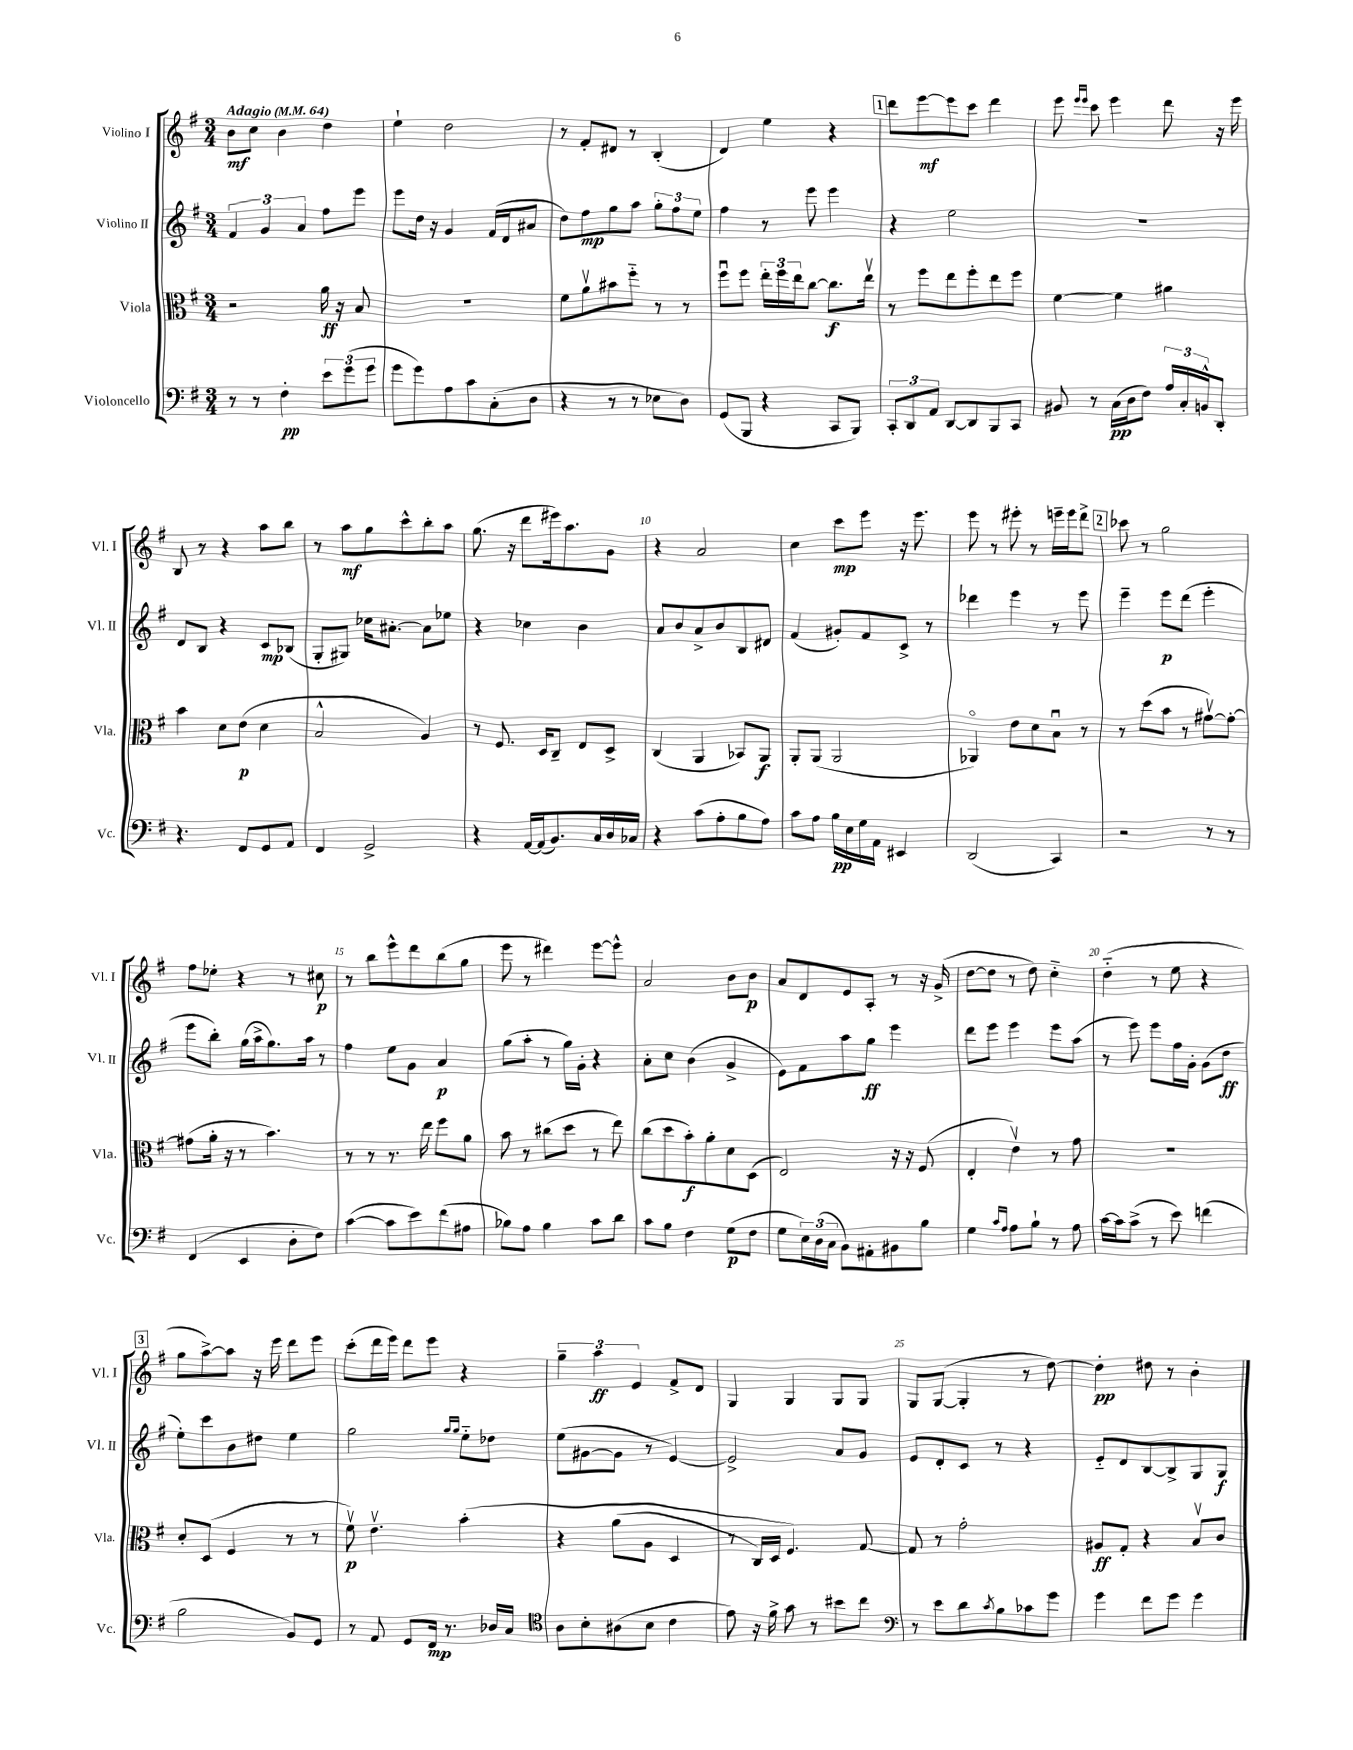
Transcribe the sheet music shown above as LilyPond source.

<<
\new StaffGroup <<
\new Staff = "s0" \with { instrumentName = "Violino I" shortInstrumentName = "Vl. I" } {
    \clef treble \key g \major \numericTimeSignature \time 3/4 \tempo "Adagio" 4 = 64
    b'8\mf c''8 b'4 d''4 |
    e''4-! d''2 |
    r8 fis'8-. dis'8 r8 b4-.( |
    d'4) e''4 r4 |
    \mark \markup { \box "1" } d'''8 e'''8~\mf e'''8 c'''8 d'''4 |
    e'''8 \grace { e'''16 e'''16 } c'''8 e'''4 d'''8 r16 e'''16 |
    b8 r8 r4 a''8 b''8 |
    r8 a''8\mf g''8 c'''8-^ b''8-. a''8 |
    g''8.( r16 d'''8 eis'''16) a''8. g'8 |
    r4 a'2 |
    c''4 c'''8\mp e'''8 r16 e'''8. |
    e'''8 r8 eis'''8-. r8 e'''16-- e'''16 d'''8-> |
    \mark \markup { \box "2" } ces'''8 r8 g''2 |
    fis''8 ees''8-. r4 r8 cis''8\p |
    r8 b''8 e'''8-^ d'''8 b''8( g''8 |
    e'''8 r8 dis'''4) e'''8~ e'''8-^ |
    a'2 b'8 b'8\p |
    a'8 d'8 e'8 a8-. r8 r16 g'16->( |
    d''8~ d''8 r8 d''8) c''4-_ |
    d''4-_( r8 e''8 r4 |
    \mark \markup { \box "3" } g''8 a''8~->) a''8 r16 e'''16 d'''8 e'''8 |
    c'''8-.( d'''16 e'''16) d'''8 e'''8 r4 |
    \tuplet 3/2 { g''4-- a''4\ff e'4 } fis'8-> d'8 |
    g4 g4 g8 g8 |
    g8 g8~( g4-. r8 d''8~) |
    d''4-.\pp dis''8 r8 b'4-. \bar "|." |
}
\new Staff = "s1" \with { instrumentName = "Violino II" shortInstrumentName = "Vl. II" } {
    \clef treble \key g \major \numericTimeSignature \time 3/4
    \tuplet 3/2 { fis'4 g'4 a'4 } fis''8 e'''8 |
    e'''8 d''16 r16 g'4 fis'16( d'16 ais'8 |
    d''8) fis''8\mp g''8 a''8 \tuplet 3/2 { g''8-. fis''8 e''8 } |
    fis''4 r8 e'''8 e'''4 |
    \mark \markup { \box "1" } r4 e''2 |
    R2. |
    d'8 b8 r4 c'8\mp bes8( |
    g8-. gis8) ces''16 ais'8.~-. ais'8 ees''8 |
    r4 ces''4 b'4 |
    a'8 b'8 a'8-> b'8 b8 dis'8 |
    fis'4( gis'8-.) fis'8 c'8-> r8 |
    des'''4 e'''4 r8 e'''8 |
    \mark \markup { \box "2" } e'''4-- e'''8\p d'''8( e'''4-. |
    e'''8 b''8-.) g''16( a''16-> g''8.) a''16 r8 |
    fis''4 e''8 g'8 a'4\p |
    g''8( a''8-. r8 g''16) g'16-. r4 |
    a'8-. c''8 b'4( g'4-> |
    e'8) fis'8 a''8 g''8\ff e'''4 |
    d'''8 e'''8 e'''4 e'''8 a''8( |
    r8 e'''8) e'''8 fis''16 g'16-. g'8( d''8\ff |
    \mark \markup { \box "3" } e''8-.) c'''8 b'8 dis''8 e''4 |
    g''2 \grace { g''16 g''16 } e''8-_ des''8 |
    e''8( gis'8~ gis'8 r8 e'4~) |
    e'2-> a'8 g'8 |
    e'8 d'8-. c'8 r8 r4 |
    e'8-_ d'8 b8~ b8-> g8 g8\f \bar "|." |
}
\new Staff = "s2" \with { instrumentName = "Viola" shortInstrumentName = "Vla." } {
    \clef alto \key g \major \numericTimeSignature \time 3/4
    r2 a'16\ff r16 b8 |
    R2. |
    fis'8 a'8\upbow bis'8 fis''8-_ r8 r8 |
    fis''8\downbow fis''8 \tuplet 3/2 { e''16-. fis''16 e''16 } c''8~ c''8.\f e''16\upbow |
    \mark \markup { \box "1" } r8 fis''8 e''8 fis''8-. e''8 fis''8 |
    fis'4~ fis'4 ais'4 |
    b'4 d'8 e'8\p( d'4 |
    b2-^ a4) |
    r8 fis8. d16 c8-- e8 d8-> |
    c4( a,4 bes,8) a,8\f |
    a,8-. a,8( a,2 |
    aes,4\flageolet) e'8 d'8 b8\downbow r8 |
    \mark \markup { \box "2" } r8 d''8( b'8 r8 gis'8~\upbow) gis'8~-. |
    gis'8( a'16-. r16 r8 b'4.) |
    r8 r8 r8. e''16 fis''8 a'8 |
    b'8 r8 cis''8( d''8 r8 e''8) |
    c''8( d''8 b'8-.\f) a'8-. d'8 d8( |
    e2) r16 r16 fis8( |
    e4-. e'4\upbow) r8 g'8 |
    R2. |
    \mark \markup { \box "3" } d'8-. d8( fis4 r8 r8 |
    fis'8\upbow\p) e'4.\upbow b'4-.\( |
    r4 a'8( a8 d4 |
    r8 c16) d16 fis4.\) g8~ |
    g8 r8 g'2-. |
    ais8\ff g8-. r4 b8\upbow c'8 \bar "|." |
}
\new Staff = "s3" \with { instrumentName = "Violoncello" shortInstrumentName = "Vc." } {
    \clef bass \key g \major \numericTimeSignature \time 3/4
    r8 r8 fis4-.\pp \tuplet 3/2 { e'8 g'8( g'8 } |
    g'8 g'8) a8 c'8 c8-.( d8 |
    r4 r8 r8 ees8 d8) |
    g,8( b,,8 r4 c,8 b,,8) |
    \mark \markup { \box "1" } \tuplet 3/2 { c,8-. d,8 a,8 } d,8~ d,8 b,,8 c,8 |
    bis,8 r8 c16\pp( d16 fis8) \tuplet 3/2 { a16 c16-. b,16-^ } d,8-. |
    r4. fis,8 g,8 a,8 |
    fis,4 g,2-> |
    r4 a,16~ a,16( b,8.) c16 d16 ces16 |
    r4 c'8( a8-. b8 a8) |
    c'8 a8 b16\pp e16 g16 a,16 eis,4 |
    d,2( c,4) |
    \mark \markup { \box "2" } r2 r8 r8 |
    fis,4( e,4 d8-. fis8) |
    c'4~( c'8 e'8) fis'8( ais8 |
    bes8) a8 bes4 c'8 d'8 |
    c'8 b8 fis4 g8\p( fis8 |
    g8 \tuplet 3/2 { e16) d16( c16 } b,8) ais,8-. bis,8 b8 |
    g4 \grace { c'16 a16 } a8 b8-! r8 a8 |
    c'16~ c'16 c'8->( r8 e'8) f'4( |
    \mark \markup { \box "3" } b2 b,8) g,8 |
    r8 a,8 g,8 fis,16\mp r8. des16 c16 |
    \clef tenor a8 b8-. ais8( b8 c'4 |
    e'8) r16 fis'16-> g'8 r8 bis'8 c''8 |
    \clef bass r8 e'8 d'8 \acciaccatura { c'8 } b8 ces'8 g'8 |
    g'4 fis'8 g'8 g'4 \bar "|." |
}
>>
>>
\layout { \context { \Score \override BarNumber.break-visibility = ##(#f #t #t) barNumberVisibility = #(every-nth-bar-number-visible 5) } }
